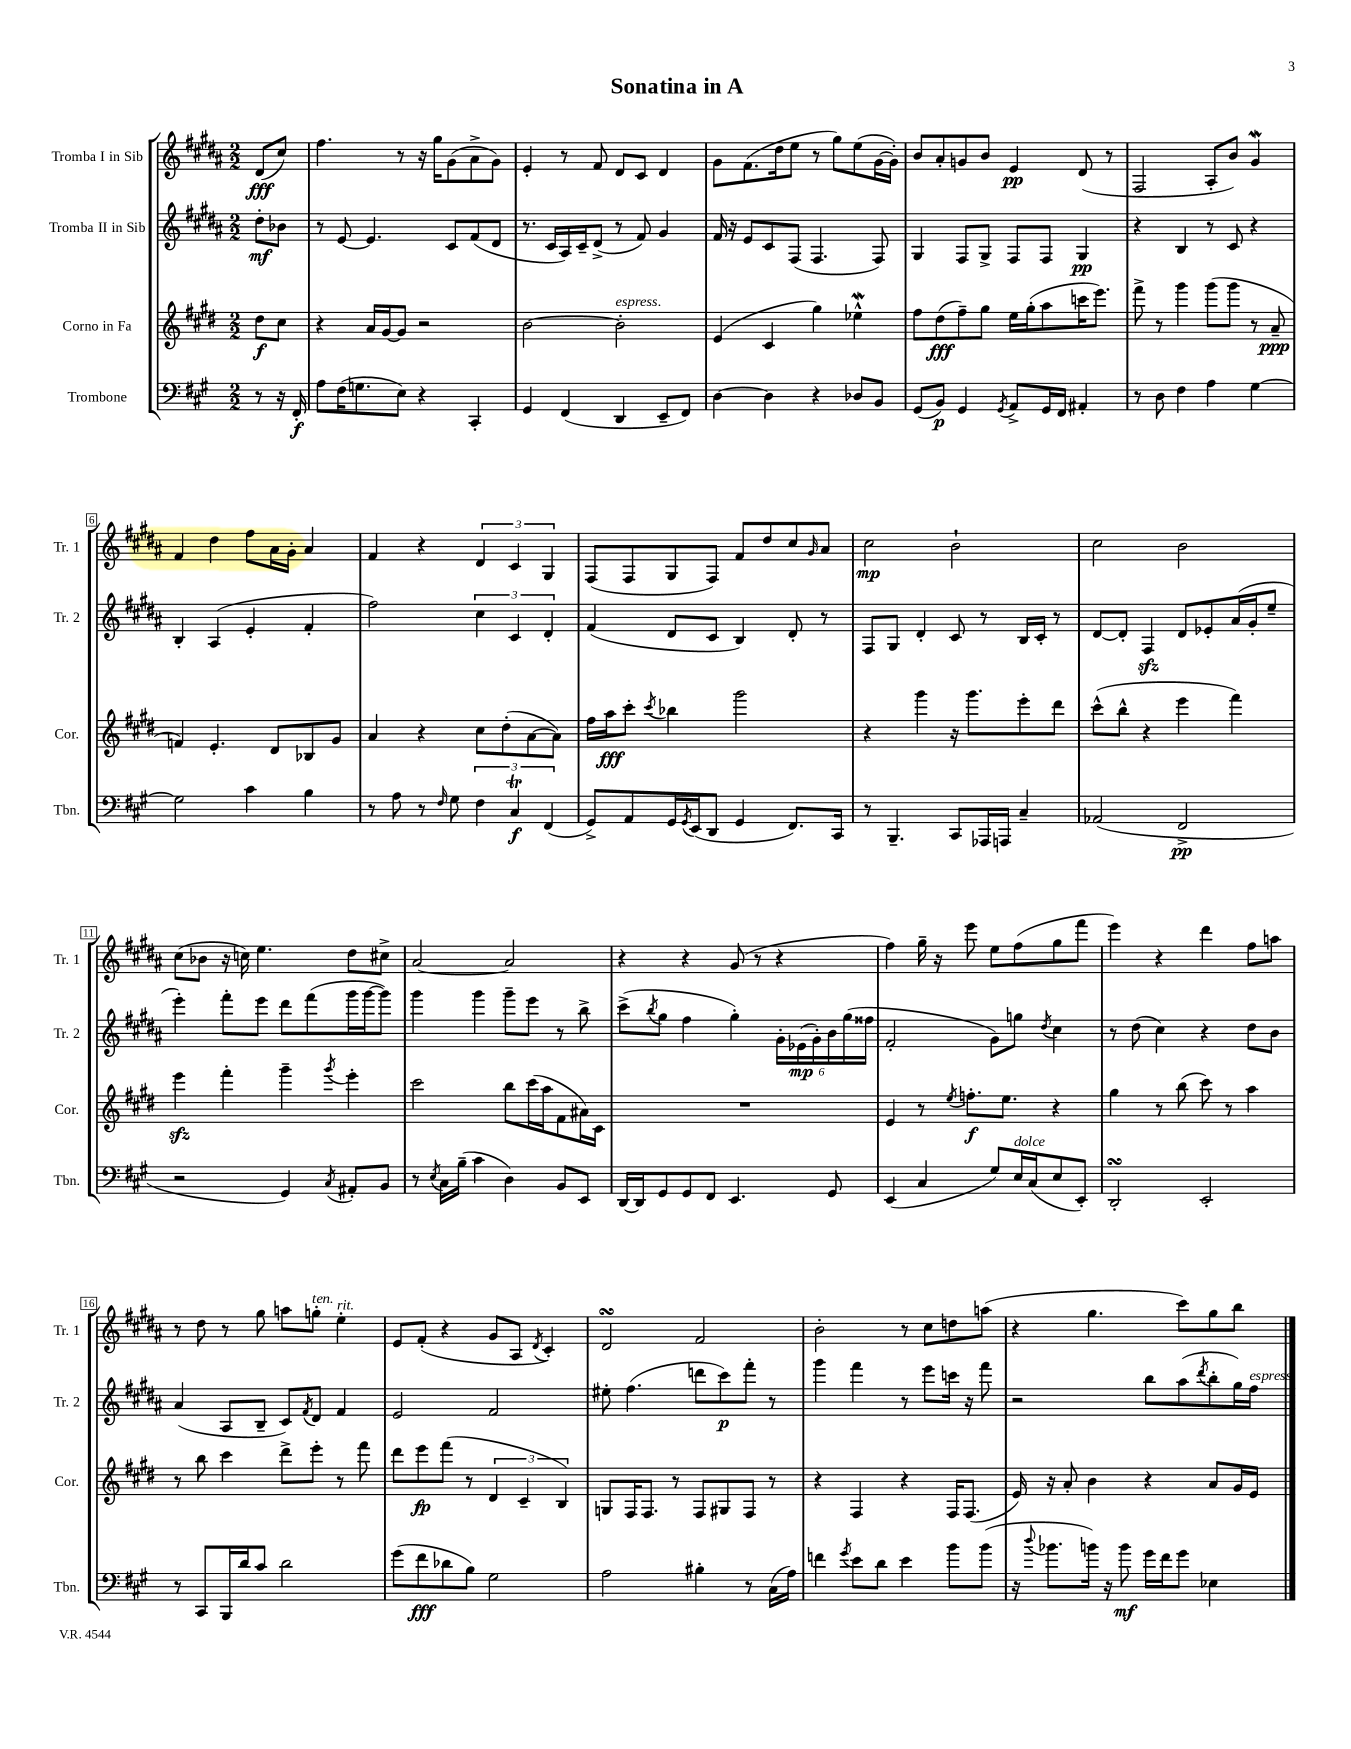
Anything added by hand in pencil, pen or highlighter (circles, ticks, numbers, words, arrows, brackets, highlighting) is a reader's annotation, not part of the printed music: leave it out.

**kern	**kern	**kern	**kern
*staff4	*staff3	*staff2	*staff1
*clefF4	*clefG2	*clefG2	*clefG2
*k[f#c#g#]	*k[f#c#g#d#]	*k[f#c#g#d#a#]	*k[f#c#g#d#a#]
*M2/2	*M2/2	*M2/2	*M2/2
8r	8dd#	8dd#'	(8d#
16r	8cc#	8b-	8cc#)
16FF#'	.	.	.
=	=	=	=
8A	4r	8r	4.ff#
(16F#	.	[8e	.
8.G	.	.	.
.	16a	4.e]	.
.	[16g#	.	.
8E)	8g#]	.	8r
4r	2r	.	16r
.	.	.	16gg#
.	.	8c#	(8g#
4CC#'	.	(8f#	8a#^
.	.	8d#	8g#)
=	=	=	=
4GG#	[2b	8.r	4e'
.	.	16c#	.
(4FF#	.	16A#)	8r
.	.	16c#~	.
.	.	(8d#^	8f#
4DD	2b']	8r	8d#
.	.	8f#)	8c#
8EE~	.	4g#	4d#
8FF#)	.	.	.
=	=	=	=
[4D	(4e	16f#	8g#
.	.	16r	.
.	.	8e	(8.f#
4D]	4c#	8c#	.
.	.	.	16dd#
.	.	(8F#	8ee
4r	4gg#)	4.F#	8r
.	.	.	8gg#)
8D-	4ee-^^	.	(8ee
8BB	.	8F#)	[16g#
.	.	.	16g#'])
=	=	=	=
(8GG#	8ff#	4G#	8b
8BB)	(8dd#	.	8a#'
4GG#	8ff#~)	8F#	8g
.	8gg#	8G#^	8b
8qGG#	.	.	.
8AA^	16ee	8F#	4e
.	(16gg#'	.	.
16GG#	8aa	8F#	.
16FF#	.	.	.
4AA#'	16ccc	4G#	(8d#
.	8.eee)	.	.
.	.	.	8r
=	=	=	=
8r	8fff#^	4r	2F#
8D	8r	.	.
4F#	4ggg#	4B	.
4A	(8ggg#	8r	8A#'
.	8ggg#	8c#	8b)
[4G#	8r	4r	4g#
.	8a~	.	.
=	=	=	=
2G#]	4f)	4B'	4f#
.	4.e'	(4A#	4dd#
4c#	.	4e'	8ff#
.	8d#	.	16a#
.	.	.	16g#'
4B	8B-	4f#'	4a#
.	8g#	.	.
=	=	=	=
8r	4a	2ff#)	4f#
8A	.	.	.
8r	4r	.	4r
16qqF#	.	.	.
8G#	.	.	.
6F#	8cc#	6cc#	6d#
.	(8dd#'	.	.
6C#	.	6c#	6c#
.	[8a	.	.
(6FF#	.	6d#'	6G#
.	8a])	.	.
=	=	=	=
8GG#^)	16ff#	(4f#	(8F#
.	16aa	.	.
8AA	8ccc#'	.	8F#
.	8qccc#	.	.
16GG#	4bb-	8d#	8G#
8qGG#	.	.	.
(16EE	.	.	.
8DD	.	8c#	8F#)
4GG#	2ggg#	4B)	8f#
.	.	.	8dd#
8.FF#)	.	8d#'	8cc#
.	.	.	16qqg#
.	.	8r	8a#
16CC#	.	.	.
=	=	=	=
8r	4r	8F#	2cc#
4.BBB~	.	8G#	.
.	4ggg#	4d#'	.
8CC#	16r	8c#	2b`
.	8.ggg#	.	.
16AAA-	.	8r	.
16AAA	.	.	.
4C#~	8eee'	16B	.
.	.	16c#'	.
.	8ddd#	8r	.
=	=	=	=
(2AA-	(8ccc#^^	[8d#	2cc#
.	8bb^^	8d#']	.
.	4r	4F#	.
2FF#^	4eee	8d#	2b
.	.	8e-'	.
.	4fff#)	(16a#	.
.	.	16g#'	.
.	.	8ee~	.
=	=	=	=
2r	4eee	4eee')	(8cc#
.	.	.	8b-
.	4fff#'	8fff#'	16r
.	.	.	16cc)
.	.	8eee	4.ee
4GG#)	4ggg#~	8ddd#	.
.	.	(8fff#	.
8qC#	8qggg#	.	.
8AA#'	4eee'	16ggg#	8dd#
.	.	[16ggg#	.
8BB	.	8ggg#])	8cc#^
=	=	=	=
8r	2ccc#	4ggg#	[2a#
8qE	.	.	.
16C#	.	.	.
(16B~	.	.	.
4c#	.	4ggg#	.
4D)	8bb	8ggg#~	2a#]
.	(16ccc#	8eee	.
.	16aa	.	.
8BB	8f#	8r	.
8EE	16a#)	8bb^	.
.	16c#	.	.
=	=	=	=
[16DD	1r	(8ccc#^	4r
16DD]	.	.	.
.	.	8qbb	.
8GG#	.	8gg#	.
8GG#	.	4ff#	4r
8FF#	.	.	.
4.EE	.	4gg#')	(8g#
.	.	.	8r
.	.	24g#'	4r
.	.	(24e-	.
.	.	24g#')	.
8GG#	.	24b	.
.	.	(24gg#	.
.	.	24ff##	.
=	=	=	=
(4EE	4e	2f#'	4ff#)
4C#	8r	.	16gg#~
.	.	.	16r
.	8qee	.	.
.	8.ff'	.	8eee
8G#)	.	8g#)	8ee
.	8.ee	.	.
16E	.	8gg	(8ff#
(16C#	.	.	.
.	.	8qdd#	.
8E	4r	4cc#	8gg#
8EE')	.	.	8fff#
=	=	=	=
2DD'	4gg#	8r	4eee)
.	.	(8dd#	.
.	8r	4cc#)	4r
.	(8bb	.	.
2EE'	8ccc#)	4r	4ddd#
.	8r	.	.
.	4aa	8dd#	8ff#
.	.	8b	8aa
=	=	=	=
8r	8r	(4a#	8r
8CC#	8bb	.	8dd#
16BBB	4ccc#	8A#	8r
16d	.	.	.
8c#	.	8B~	8gg#
2d	8ddd#^	8c#)	8aa
.	.	8qf#	.
.	8eee'	8d#	8gg'
.	8r	4f#	4ee'
.	8fff#	.	.
=	=	=	=
(8g#	8ddd#	2e	8e
8f#	8eee	.	(8f#'
8d-	(8fff#	.	4r
8B)	8r	.	.
2G#	6d#	2f#	8g#
.	.	.	8A#
.	6c#~	.	.
.	.	.	8qd#
.	.	.	4c#')
.	6B)	.	.
=	=	=	=
2A	8G	8ee#'	2d#
.	16F#	(4.ff#	.
.	8.F#	.	.
.	8r	.	.
4B#'	8F#	8ddd	2f#
.	8G#	8ccc#)	.
8r	8F#	8fff#'	.
(16C#	8r	8r	.
16A)	.	.	.
=	=	=	=
4f	4r	4ggg#	2b'
8qg#	.	.	.
8e	4F#	4fff#	.
8d	.	.	.
4e	4r	8r	8r
.	.	8eee	8cc#
8b	16F#	16ccc	8dd
.	(8.F#	16r	.
(8b	.	8fff#	(8aa
=	=	=	=
16r	16e)	2r	4r
8qqdd	.	.	.
8.b-	16r	.	.
.	8a'	.	.
16b)	4b	.	4.gg#
16r	.	.	.
8b	.	.	.
16g#	4r	8bb	.
16f#	.	.	.
8g#	.	(8aa#	8ccc#)
.	.	8qddd#	.
4E-	8a	8bb'	8gg#
.	16g#	16gg#)	8bb
.	16e	16ff#	.
==	==	==	==
*-	*-	*-	*-
